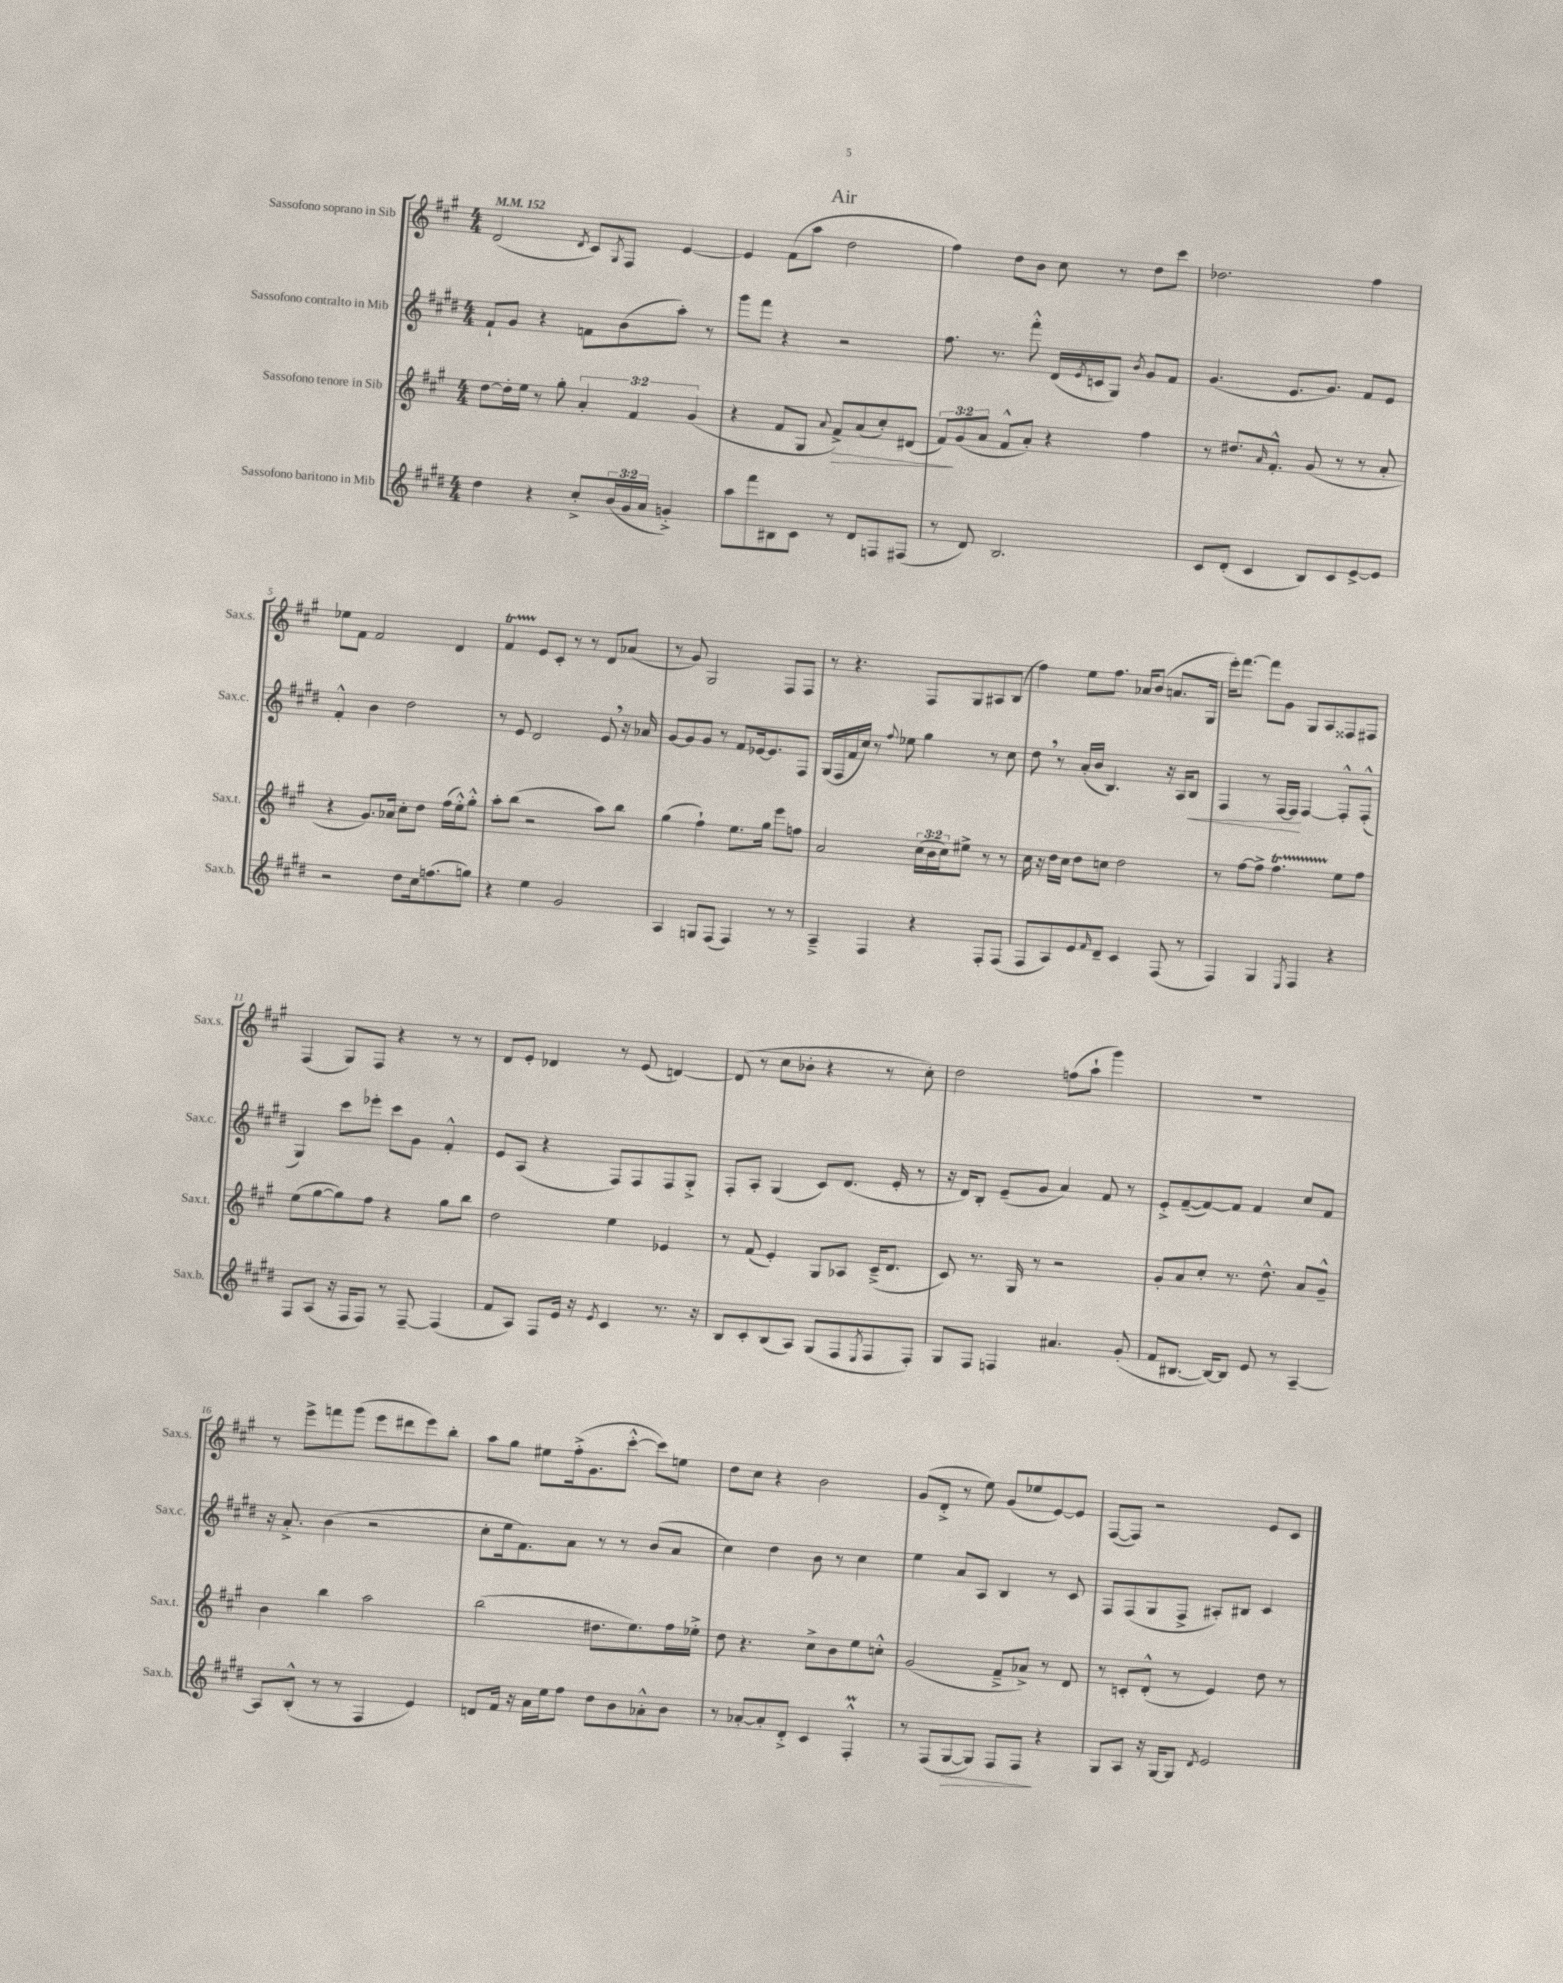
\header { title = "Air" }
<<
\new StaffGroup <<
\new Staff = "s0" \with { instrumentName = "Sassofono soprano in Sib" shortInstrumentName = "Sax.s." } {
    \clef treble \key a \major \numericTimeSignature \time 4/4 \tempo 4 = 152
    d'2( \acciaccatura { d'8 } cis'8) \acciaccatura { gis8 } fis8 e'4~ |
    e'4 fis'8( a''8 d''2 |
    fis''4) d''8 b'8 cis''8 r8 d''8 cis'''8 |
    des''2. fis''4 |
    ees''8 fis'8 fis'2 d'4 |
    fis'4\startTrillSpan e'8\stopTrillSpan cis'8-. r8 r8 d'8 aes'8( |
    r8 gis'8) gis2 fis8 fis8 |
    r8 r4. fis8 gis8 ais8 b8( |
    fis''4) e''8 fis''8. aes'16 b'8( a'8. gis16 |
    e'''16-.) fis'''8.~ fis'''8 gis'8 gis8 a8 fisis8 fis8 |
    fis4( gis8) fis8 r4 r8 r8 |
    d'8 e'8-. des'4 r8 e'8( d'4~) |
    d'8( r8 cis''8 bes'8-. r4 r8 cis''8-.) |
    d''2 f''8( a''8-! gis'''4) |
    R1 |
    r8 e'''8-> f'''8 gis'''8( e'''8 dis'''8 e'''8) b''8-. |
    a''8 gis''8 eis''8 fis''16-.->( gis'8. cis'''8~-.-^ cis'''8) e''8 |
    d''8 cis''8 r4 b'2 |
    gis'8( d'8-.-> r8 e''8) gis'8( ees''8 e'8~) e'8 |
    fis8~( fis8) r2 e'8 cis'8 \bar "|." |
}
\new Staff = "s1" \with { instrumentName = "Sassofono contralto in Mib" shortInstrumentName = "Sax.c." } {
    \clef treble \key e \major \numericTimeSignature \time 4/4
    fis'8-! gis'8 r4 f'8 b'8( a''8-.) r8 |
    gis'''8 fis'''8 r4 r2 |
    fis''8. r8. fis'''8-.-^ dis'16( \acciaccatura { e'8 } c'16 gis8) \acciaccatura { b'8 } gis'8 fis'8 |
    gis'4.( e'8. gis'8.) fis'8 e'8 |
    fis'4-.-^ b'4 dis''2 |
    r8 e'8 dis'2 e'8 \breathe r16 aes'16 |
    gis'8~ gis'8 gis'8 r8 fis'8 ees'16~ ees'8. fis8 |
    gis16( fis16 fis'16 cis''16) r8 \appoggiatura { fis''8 } ees''8 gis''4 r8 cis''8 |
    dis''8 \breathe r8 a'16-.( b'16 b4.) r16 a16 b8\< |
    fis4 r8 fis16~ fis16\! fis4~ fis8-.-^ fis8-.-^( |
    gis4) cis'''8 ees'''8-. cis'''8 gis'8 fis'4-.-^ |
    e'8 a8( r4 fis8) fis8 fis8 gis8-.-> |
    fis8-. a8-. gis4( cis'8) dis'8.( e'16-. r8 |
    r16 dis'16) b8-. e'8--( gis'8 a'4) fis'8 r8 |
    e'8-.-> fis'8~--( fis'8~) fis'8 fis'4 cis''8 fis'8 |
    r16 a'8.-.-> b'4( r2 |
    cis''8-. e''16 fis'8.) a'8 r8 r8 b'8( a'8 |
    cis''4) dis''4 b'8 r8 cis''4 |
    e''4 a'8 a8 b4 r8 cis'8 |
    fis8 fis8( gis8 fis8-> ais8-.) bis8 cis'4 \bar "|." |
}
\new Staff = "s2" \with { instrumentName = "Sassofono tenore in Sib" shortInstrumentName = "Sax.t." } {
    \clef treble \key a \major \numericTimeSignature \time 4/4 \override Staff.TupletNumber.text = #tuplet-number::calc-fraction-text
    d''8~ d''16-. e''16 r8 gis''8-. \tuplet 3/2 { a'4-. fis'4 gis'4( } |
    r4 fis'8 gis8 \appoggiatura { a'8 } fis'8->\>) a'8( cis''8-.) dis'8( |
    \tuplet 3/2 { fis'8\!) gis'8( a'8 } fis'8-^ a'8-.) r4 fis''4 |
    r8 dis''8. \grace { a'16 } fis'8.-.-^ gis'8( r8 r8 a'8-. |
    r4 gis'8.) aes'16 cis''8-. d''8 fis''16( e''16-.-^) gis''8-.-^ |
    a''8-. b''8( r2 a''8) b''8 |
    gis''4( fis''4-!) e''8. gis''16 e'''8 f''8 |
    a'2 \tuplet 3/2 { cis''16( b'16 cis''16) } eis''8-> r8 r8 |
    cis''16 r16 d''16 cis''16 d''8 c''8 d''2 |
    r8 fis''8~ fis''8-> fis''4.\startTrillSpan e''8\stopTrillSpan fis''8 |
    e''8( gis''8~ gis''8) fis''8 r4 gis''8 b''8 |
    d''2 e''4 ees'4 |
    r8 fis'8( e'4-.) gis8 aes8 cis'16--->( d'8. |
    cis'8) r8. gis16 r8 r2 |
    gis'8-. a'8 cis''8-. r8. d''8.-^ a'8 gis'8---^ |
    b'4 b''4 a''2 |
    b''2( dis''8. e''8.) fis''16 ees''16-.-> |
    d''8 r4. cis''8-> b'8 e''8 c''8-.-^ |
    gis'2( fis'8---> aes'8->) r8 d'8 |
    r8 c'8-. d'8-.-^( r8 e'4) d''8 r8 \bar "|." |
}
\new Staff = "s3" \with { instrumentName = "Sassofono baritono in Mib" shortInstrumentName = "Sax.b." } {
    \clef treble \key e \major \numericTimeSignature \time 4/4 \override Staff.TupletNumber.text = #tuplet-number::calc-fraction-text
    dis''4 r4 cis''8-.-> \tuplet 3/2 { b'16( gis'16 a'16 } g'4-.->) |
    a''8 fis'''8 bis8 cis'8 r8 dis'8 f8 fis8( |
    r8 dis'8) b2. |
    cis'8 dis'8-.( cis'4 b8) cis'8 e'8~-> e'8 |
    r2 dis''8 cis''16 f''8.( g''8) |
    r4 e''4 gis'2 |
    a4 g8 fis8( fis4) r8 r8 |
    a4---> fis4 r4 fis8-. fis8( |
    fis8 a8) e'8 \grace { fis'16 } dis'8-- cis'4 fis8( r8 |
    fis4) gis4 \acciaccatura { e8 } fis4 r4 |
    fis8 a8( r16 fis16 fis8) r8 fis8~-- fis4( |
    fis'8 a8) fis8 e'16 r16 \acciaccatura { e'8 } cis'4 r8. r16 |
    b8 cis'8-. b8( a8) gis8( fis8 \acciaccatura { e8 } fis8 fis8-.) |
    gis8 fis8 f4 ais'4. gis'8-.( |
    fis'8 bis8.~ bis16~) bis8 e'8 r8 a4~-- |
    a8 b8-.-^( r8 r8 fis4 e'4) |
    d'8 fis'16 r16 a'16 e''16 fis''8 dis''8 b'8 aes'8-.-^ b'8 |
    r8 aes'8~-. aes'8-. dis'8-.-> cis'4 fis4-.-^\prall |
    r8 fis8( gis8~\> gis8) fis8 fis8\! r4 |
    gis8 a8 r16 gis16~ gis8 \acciaccatura { dis'8 } e'2 \bar "|." |
}
>>
>>
